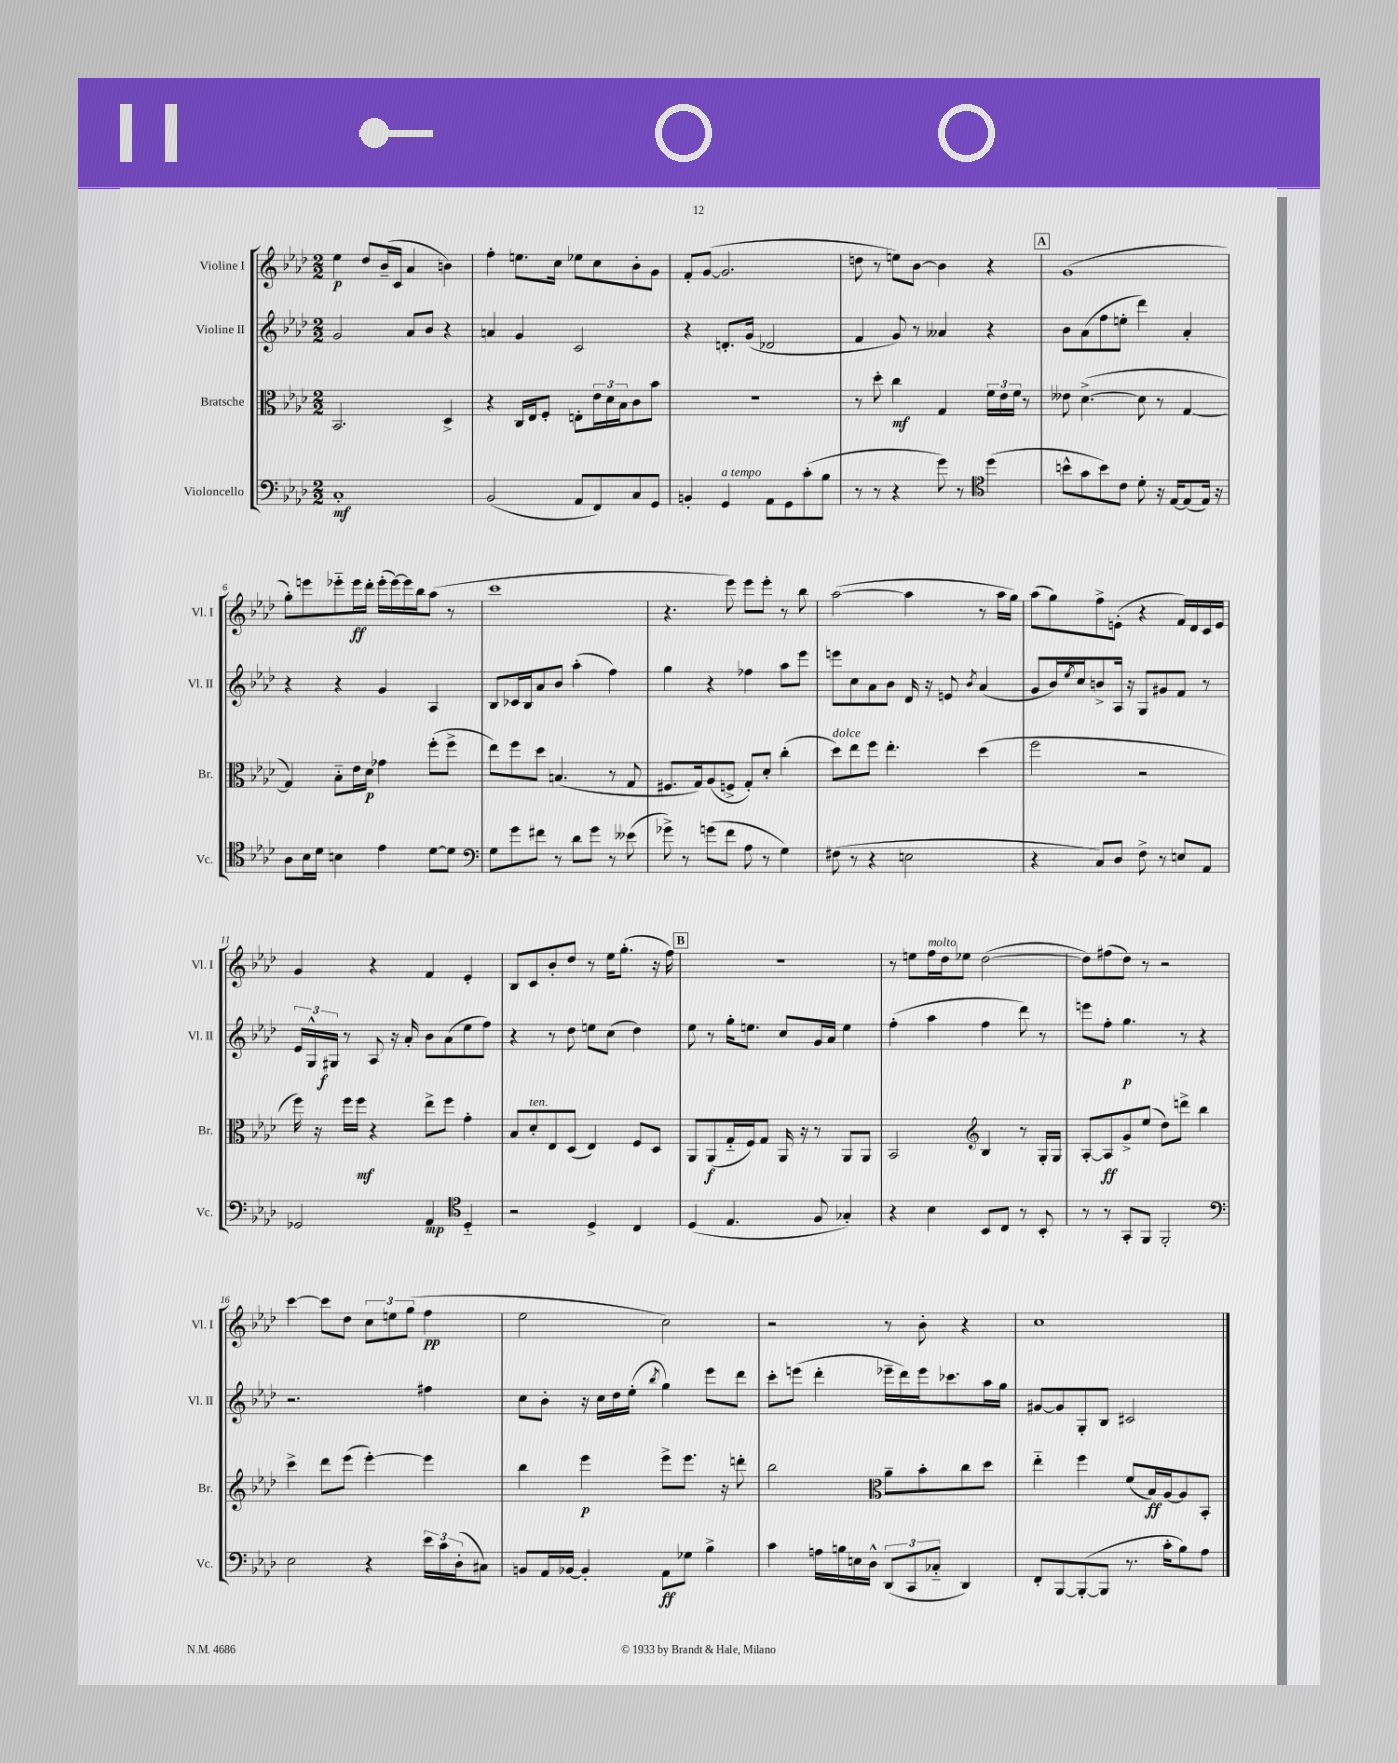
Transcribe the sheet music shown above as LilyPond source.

<<
\new StaffGroup <<
\new Staff = "s0" \with { instrumentName = "Violine I" shortInstrumentName = "Vl. I" } {
    \clef treble \key aes \major \numericTimeSignature \time 2/2
    ees''4\p des''8 bes'16--( c'16 aes'4 b'4) |
    f''4-. e''8. c''16 ees''8 c''8 bes'8-. g'8 |
    f'8-. g'8~( g'2. |
    d''8 r8 e''8) bes'8~ bes'4 r4 |
    \mark \markup { \box "A" } g'1( |
    g''8-.) e'''8 ees'''8-_ ees'''16\ff des'''16-. ees'''16-.( ees'''16~) ees'''16 bes''16 aes''8( r8 |
    c'''1 |
    r4. ees'''8) ees'''8 ees'''8-. r8 bes''8 |
    aes''2~( aes''4 r8 aes''16 g''16) |
    aes''8( g''8) f''8-> e'8-.( r4 f'16) des'16 c'16 e'16 |
    g'4 r4 f'4 ees'4-. |
    bes8 c'8 bes'8-. des''8 r8 ees''16 g''8.-.( r16 f''16) |
    \mark \markup { \box "B" } R1 |
    r8 e''8 f''16^\markup { \italic "molto" } des''16 ees''8 des''2~( |
    des''8) fis''8( des''8) r8 r2 |
    c'''4~ c'''8 des''8 \tuplet 3/2 { c''8 e''8 g''8( } f''4\pp |
    ees''2 c''2) |
    r2 r8 bes'8-. r4 |
    c''1 \bar "|." |
}
\new Staff = "s1" \with { instrumentName = "Violine II" shortInstrumentName = "Vl. II" } {
    \clef treble \key aes \major \numericTimeSignature \time 2/2
    g'2 aes'8 bes'8 r4 |
    a'4 g'4 c'2 |
    r4 d'8.-. g'16( des'2 |
    f'4 g'8) r8 aeses'4 r4 |
    \mark \markup { \box "A" } bes'8 aes'8( f''8 e''8-. des'''4) aes'4-. |
    r4 r4 g'4 aes4 |
    bes8 ces'16 bes16 aes'8 bes'8 aes''4-.( f''4) |
    g''4 r4 fes''4 aes''8 ees'''8 |
    e'''8 c''8 aes'8 bes'8 des'16 r16 e'8 \acciaccatura { bes'8 } aes'4( |
    g'8 bes'16) \acciaccatura { ees''8 } c''16 b'8-> aes16 r16 g8 gis'8 f'8 r8 |
    \tuplet 3/2 { ees'16 g16-^ gis16\f } r8 aes8 r16 aes'16-. bes'8 aes'8( ees''8 f''8) |
    r4 r8 des''8 e''8 c''8( des''4) |
    \mark \markup { \box "B" } ees''8 r8 g''16-. e''8. c''8 g'16 aes'16 e''4 |
    f''4-.( aes''4 f''4 des'''8) r8 |
    e'''8 f''8-. g''4.\p r8 r4 |
    r2. fis''4 |
    c''8 bes'8-. r16 c''16 des''16 ees''16-.( \acciaccatura { bes''8 } g''4) ees'''8 des'''8 |
    c'''8-. e'''8( des'''4-. ees'''16-- des'''16) ees'''16 ces'''8. aes''16 g''16 |
    gis'8~ gis'8 g8-. bes8 cis'2 \bar "|." |
}
\new Staff = "s2" \with { instrumentName = "Bratsche" shortInstrumentName = "Br." } {
    \clef alto \key aes \major \numericTimeSignature \time 2/2
    bes,2. des4-> |
    r4 c16 ees16 f8-. e8-. \tuplet 3/2 { ees'16 des'16 bes16 } c'8 bes'8 |
    R1 |
    r8 des''8-. c''4\mf g4 \tuplet 3/2 { f'16 ees'16 f'16 } r8 |
    \mark \markup { \box "A" } eeses'8 des'4.~->( des'8 r8 g4~ |
    g4) bes8-_ ees'16 des'16\p ges'4 f''8-.( f''8-> |
    ees''8) f''8 des''8 b4.( r8 g8 |
    fis8. g16) aes8( f8-> g8-.) des'8-. c''4-.( |
    des''8^\markup { \italic "dolce" }) ees''8 f''8 ees''4.-. des''4( |
    f''2 r2 |
    f''16) r16 f''16 f''16\mf r4 ees''8-> f''8 g'4-. |
    bes8 des'8-.^\markup { \italic "ten." } ees8 des8( ees4) f8 des8 |
    \mark \markup { \box "B" } aes,8 aes,8\f( g16-_ f16) g8 aes,16 r16 r8 aes,8 aes,8 |
    bes,2 \clef treble bes4 r8 g16-. g16 |
    aes8~-. aes8\ff g'8-> ees''8( des''8) d'''8-> bes''4 |
    c'''4-> des'''8 ees'''8( ees'''4~-.) ees'''4 |
    bes''4 ees'''4\p ees'''8-> ees'''8. r16 d'''8-. |
    bes''2 \clef alto aes'8-- bes'8-. c''8 des''8 |
    ees''4-_ f''4 f'8( bes16\ff) aes16~ aes8 bes,8-. \bar "|." |
}
\new Staff = "s3" \with { instrumentName = "Violoncello" shortInstrumentName = "Vc." } {
    \clef bass \key aes \major \numericTimeSignature \time 2/2
    c1-.\mf |
    bes,2( aes,8 f,8) c8 g,8 |
    b,4-. g,4^\markup { \italic "a tempo" } aes,8 g,8 c'8-.( bes8 |
    r8 r8 r4 g'8) r8 \clef tenor des''4( |
    \mark \markup { \box "A" } b'8-^ g'8 b'8) c'8 des'8-. r16 ees16~ ees8( ees16) r16 |
    aes8 bes16 des'16 b4 ees'4 des'8~ des'8 |
    \clef bass g8 g'8 fis'8 r8 des'8 g'8 r8 eeses'8( |
    ges'8->) r8 g'8( f'8 aes8 r8 g4) |
    fis8( r8 r4 e2 |
    r4 c8) des8 f8-> r8 e8 aes,8 |
    ges,2 aes,4\mp \clef tenor des4-_ |
    r2 des4-> c4 |
    \mark \markup { \box "B" } des4( ees4. f8 ges4-.) |
    r4 bes4 bes,8 c8 r8 bes,8-. |
    r8 r8 g,8-. f,8 f,2-. |
    \clef bass ees2 r4 \tuplet 3/2 { ees'16 c'16 des16-.( } cis8) |
    b,8 aes,16 bes,16~ bes,4-. aes,8\ff ges8 bes4-> |
    c'4 a16 b16 e16 des16-^ \tuplet 3/2 { des,8( c,8 ces8-_ } des,4) |
    f,8-. bes,,8~ bes,,8~-.( bes,,8 r8. c'16-. bes8) aes8 \bar "|." |
}
>>
>>
